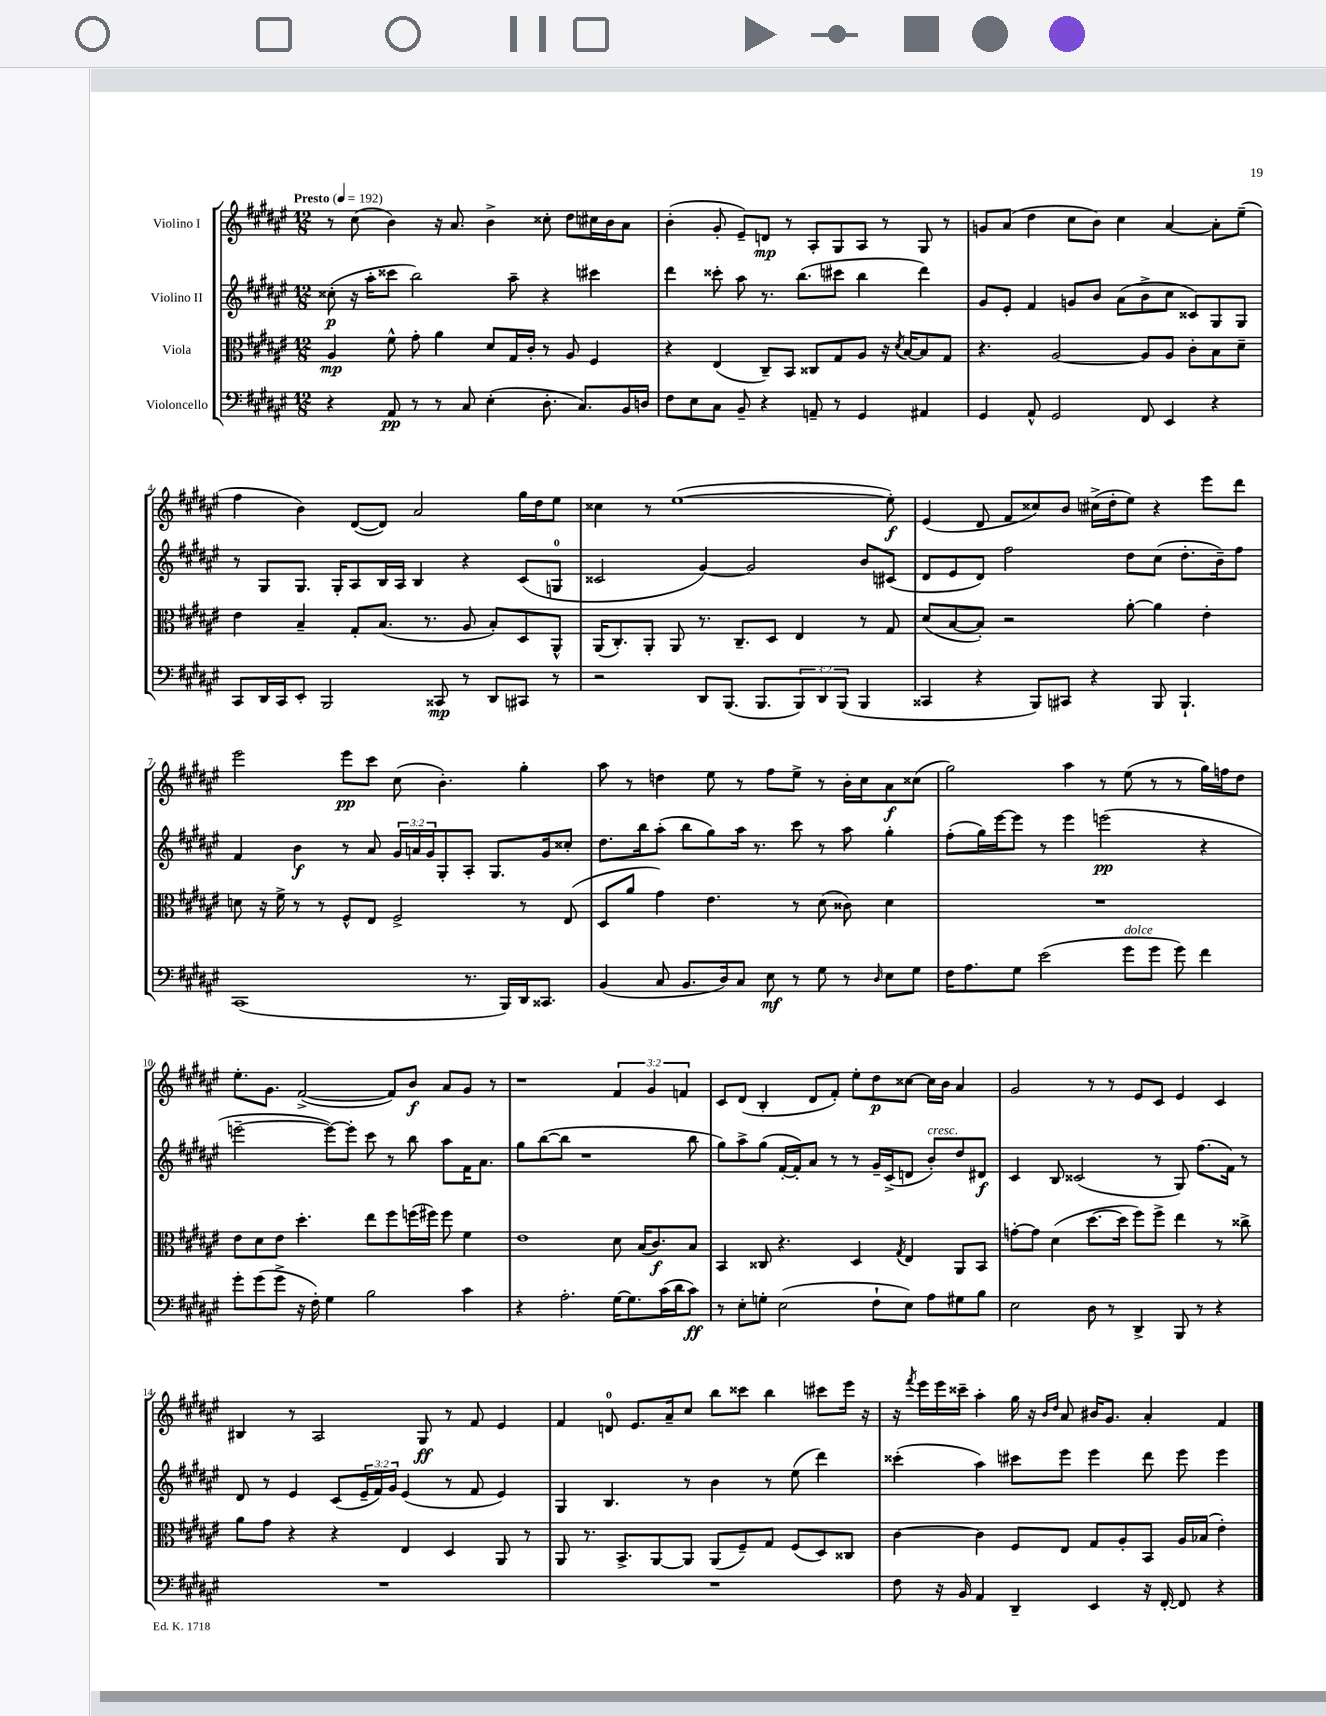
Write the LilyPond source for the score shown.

<<
\new StaffGroup <<
\new Staff = "s0" \with { instrumentName = "Violino I" } {
    \clef treble \key fis \major \numericTimeSignature \time 12/8 \override Staff.TupletNumber.text = #tuplet-number::calc-fraction-text \tempo "Presto" 4 = 192
    r8 cis''8( b'4) r16 ais'8. b'4-> cisis''8-. dis''8 cis''16 b'16 ais'8 |
    b'4-.( gis'8-. eis'8--) d'8\mp r8 ais8-. gis8 ais8 r8 gis8 r8 |
    g'8 ais'8( dis''4 cis''8 b'8) cis''4 ais'4~ ais'8-. eis''8--( |
    fis''4 b'4) dis'8~( dis'8) ais'2 gis''16 dis''16 eis''8 |
    cisis''4 r8 eis''1~( eis''8-.\f) |
    eis'4( dis'8 fis'8 cisis''8) b'8 cis''16->( dis''16-. eis''8) r4 eis'''8 dis'''8 |
    eis'''2 eis'''8\pp cis'''8 cis''8( b'4.-.) gis''4-. |
    ais''8 r8 d''4 eis''8 r8 fis''8 eis''8-> r8 b'16-. cis''16 ais'8\f cisis''8( |
    gis''2) ais''4 r8 eis''8( r8 r8 gis''16) f''16 dis''8 |
    eis''8.-. gis'8. fis'2~->( fis'8) b'8\f ais'8 gis'8 r8 |
    r1 \tuplet 3/2 { fis'4 gis'4 f'4 } |
    cis'8 dis'8( b4-. dis'8 fis'8-.) eis''8-. dis''8\p cisis''8~ cisis''16 b'16 ais'4 |
    gis'2 r8 r8 eis'8 cis'8 eis'4 cis'4 |
    bis4 r8 ais2 gis8\ff r8 fis'8 eis'4 |
    fis'4 d'8-0 eis'8. ais'16-- cis''8 b''8 cisis'''8 b''4 cis'''8 eis'''16 r16 |
    r16 \acciaccatura { fis'''8 } eis'''16 eis'''16 cisis'''16-- ais''4-. gis''16 r16 \grace { b'16 dis''16 } ais'8 bis'16 gis'8. ais'4-. fis'4 \bar "|." |
}
\new Staff = "s1" \with { instrumentName = "Violino II" } {
    \clef treble \key fis \major \numericTimeSignature \time 12/8 \override Staff.TupletNumber.text = #tuplet-number::calc-fraction-text
    cisis''8-.\p( r16 ais''16-. cisis'''8 b''2) ais''8-- r4 cis'''4 |
    dis'''4 cisis'''8-. ais''8 r8. b''8.( cis'''8 b''4 dis'''4) |
    gis'8 eis'8-. fis'4 g'8 b'8 ais'8( b'8-> cis''8 cisis'8) gis8 gis8 |
    r8 gis8 gis8. gis16-. ais8 b16 ais16 b4 r4 cis'8( g8-0 |
    cisis'2 gis'4~) gis'2 b'8 cis'8( |
    dis'8 eis'8 dis'8) fis''2 dis''8 cis''8( dis''8.-. b'16--) fis''8 |
    fis'4 b'4\f r8 ais'8 \tuplet 3/2 { gis'16 a'16 gis'16 } gis8-. ais8-. gis8. gis'16 cisis''8-. |
    dis''8. b''16 ais''8-.( b''8 gis''8) ais''16 r8. cis'''8 r8 ais''8 gis''4-. |
    fis''8-.( gis''16) eis'''16~ eis'''8 r8 eis'''4 e'''2\pp( r4 |
    e'''2~-- e'''8~) e'''8-. cis'''8 r8 b''8 ais''8 fis'16 ais'8. |
    gis''8 b''8~( b''8 r1 b''8 |
    gis''8) ais''8-> gis''8( fis'16~-. fis'16-.) ais'8 r8 r8 gis'16-- cis'16->( d'8 b'8-.^\markup { \italic "cresc." }) dis''8 dis'8\f |
    cis'4 b8 cisis'2( r8 gis8) fis''8.( fis'16) r8 |
    dis'8 r8 eis'4 cis'8( \tuplet 3/2 { eis'16-- fis'16) gis'16 } eis'4( r8 fis'8 eis'4) |
    gis4 b4. r8 b'4 r8 eis''8( dis'''4) |
    cisis'''4-.( ais''4) cis'''8 eis'''8 eis'''4 dis'''8 eis'''8 eis'''4 \bar "|." |
}
\new Staff = "s2" \with { instrumentName = "Viola" } {
    \clef alto \key fis \major \numericTimeSignature \time 12/8
    ais4\mp fis'8-^ gis'8-. ais'4 dis'8 gis16 cis'16-. r8 ais8 fis4 |
    r4 eis4( cis8--) b,8 cisis8 gis8 ais8 r16 \acciaccatura { dis'8 } b16~ b8 gis8 |
    r4. ais2~ ais8 ais8 cis'8-. b8 dis'8-- |
    eis'4 b4-- gis8-. b8.( r8. ais8 b8-.) dis8 ais,8-^ |
    ais,16( cis8.-.) ais,8-. ais,8 r8. cis8.-- dis8 eis4 r8 gis8 |
    dis'8( b8~ b8-.) r2 ais'8~-. ais'4 eis'4-. |
    d'8 r16 fis'16-> r8 r8 fis8-^ eis8 fis2-> r8 eis8( |
    dis8 ais'8 gis'4) eis'4. r8 dis'8( cisis'8) dis'4 |
    R1. |
    eis'8 dis'8 eis'8 dis''4.-. eis''8 fis''8 f''16( fis''16) fis''8 fis'4 |
    eis'1 dis'8 b16( cis'8.\f) b8 |
    b,4 cisis8 r4. dis4 \acciaccatura { gis8 } eis4 ais,8 b,8 |
    g'8~-. g'8 dis'4( dis''8.~ dis''16 fis''8) fis''8-> eis''4 r8 cisis''8-> |
    ais'8 gis'8 r4 r4 eis4 dis4 ais,8 r8 |
    ais,8 r8. b,8.-> ais,8~ ais,8 ais,8( fis8--) gis8 fis8( dis8) cisis8 |
    cis'4~ cis'4 fis8 eis8 gis8 ais8-. b,8 ais16 bes16( eis'4-.) \bar "|." |
}
\new Staff = "s3" \with { instrumentName = "Violoncello" } {
    \clef bass \key fis \major \numericTimeSignature \time 12/8 \override Staff.TupletNumber.text = #tuplet-number::calc-fraction-text
    r4 ais,8\pp r8 r8 cis8 eis4-.( dis8.-. cis8.) b,16 d16 |
    fis8 eis8 cis8 b,8-- r4 a,8-- r8 gis,4 ais,4 |
    gis,4 ais,8-^ gis,2 fis,8 eis,4 r4 |
    cis,8 dis,16 cis,16 eis,8-. b,,2 cisis,8\mp r8 dis,8 cis,8 r8 |
    r2 dis,8 b,,8.( b,,8. \tuplet 3/2 { b,,8) dis,8 b,,8( } b,,4 |
    cisis,4 r4 b,,8) cis,8 r4 b,,8 b,,4.-! |
    cis,1( r8. b,,16) dis,16 cisis,8. |
    b,4( cis8 b,8. dis16) cis8 eis8\mf r8 gis8 r8 \grace { dis16 } eis8 gis8 |
    fis16 ais8. gis8 eis'2( gis'8^\markup { \italic "dolce" } gis'8 gis'8) fis'4 |
    gis'8-. gis'8( gis'8-> r16 fis16-.) gis4 b2 cis'4 |
    r4 ais2.-. gis16~ gis8. cis'16( dis'16 cis'8\ff) |
    r8 eis8-. g8-. eis2( fis8-! eis8) ais8 gis8 b8 |
    eis2 dis8 r8 dis,4-> b,,8 r8 r4 |
    R1. |
    R1. |
    fis8 r16 b,16 ais,4 dis,4-- eis,4 r16 fis,16~-. fis,8 r4 \bar "|." |
}
>>
>>
